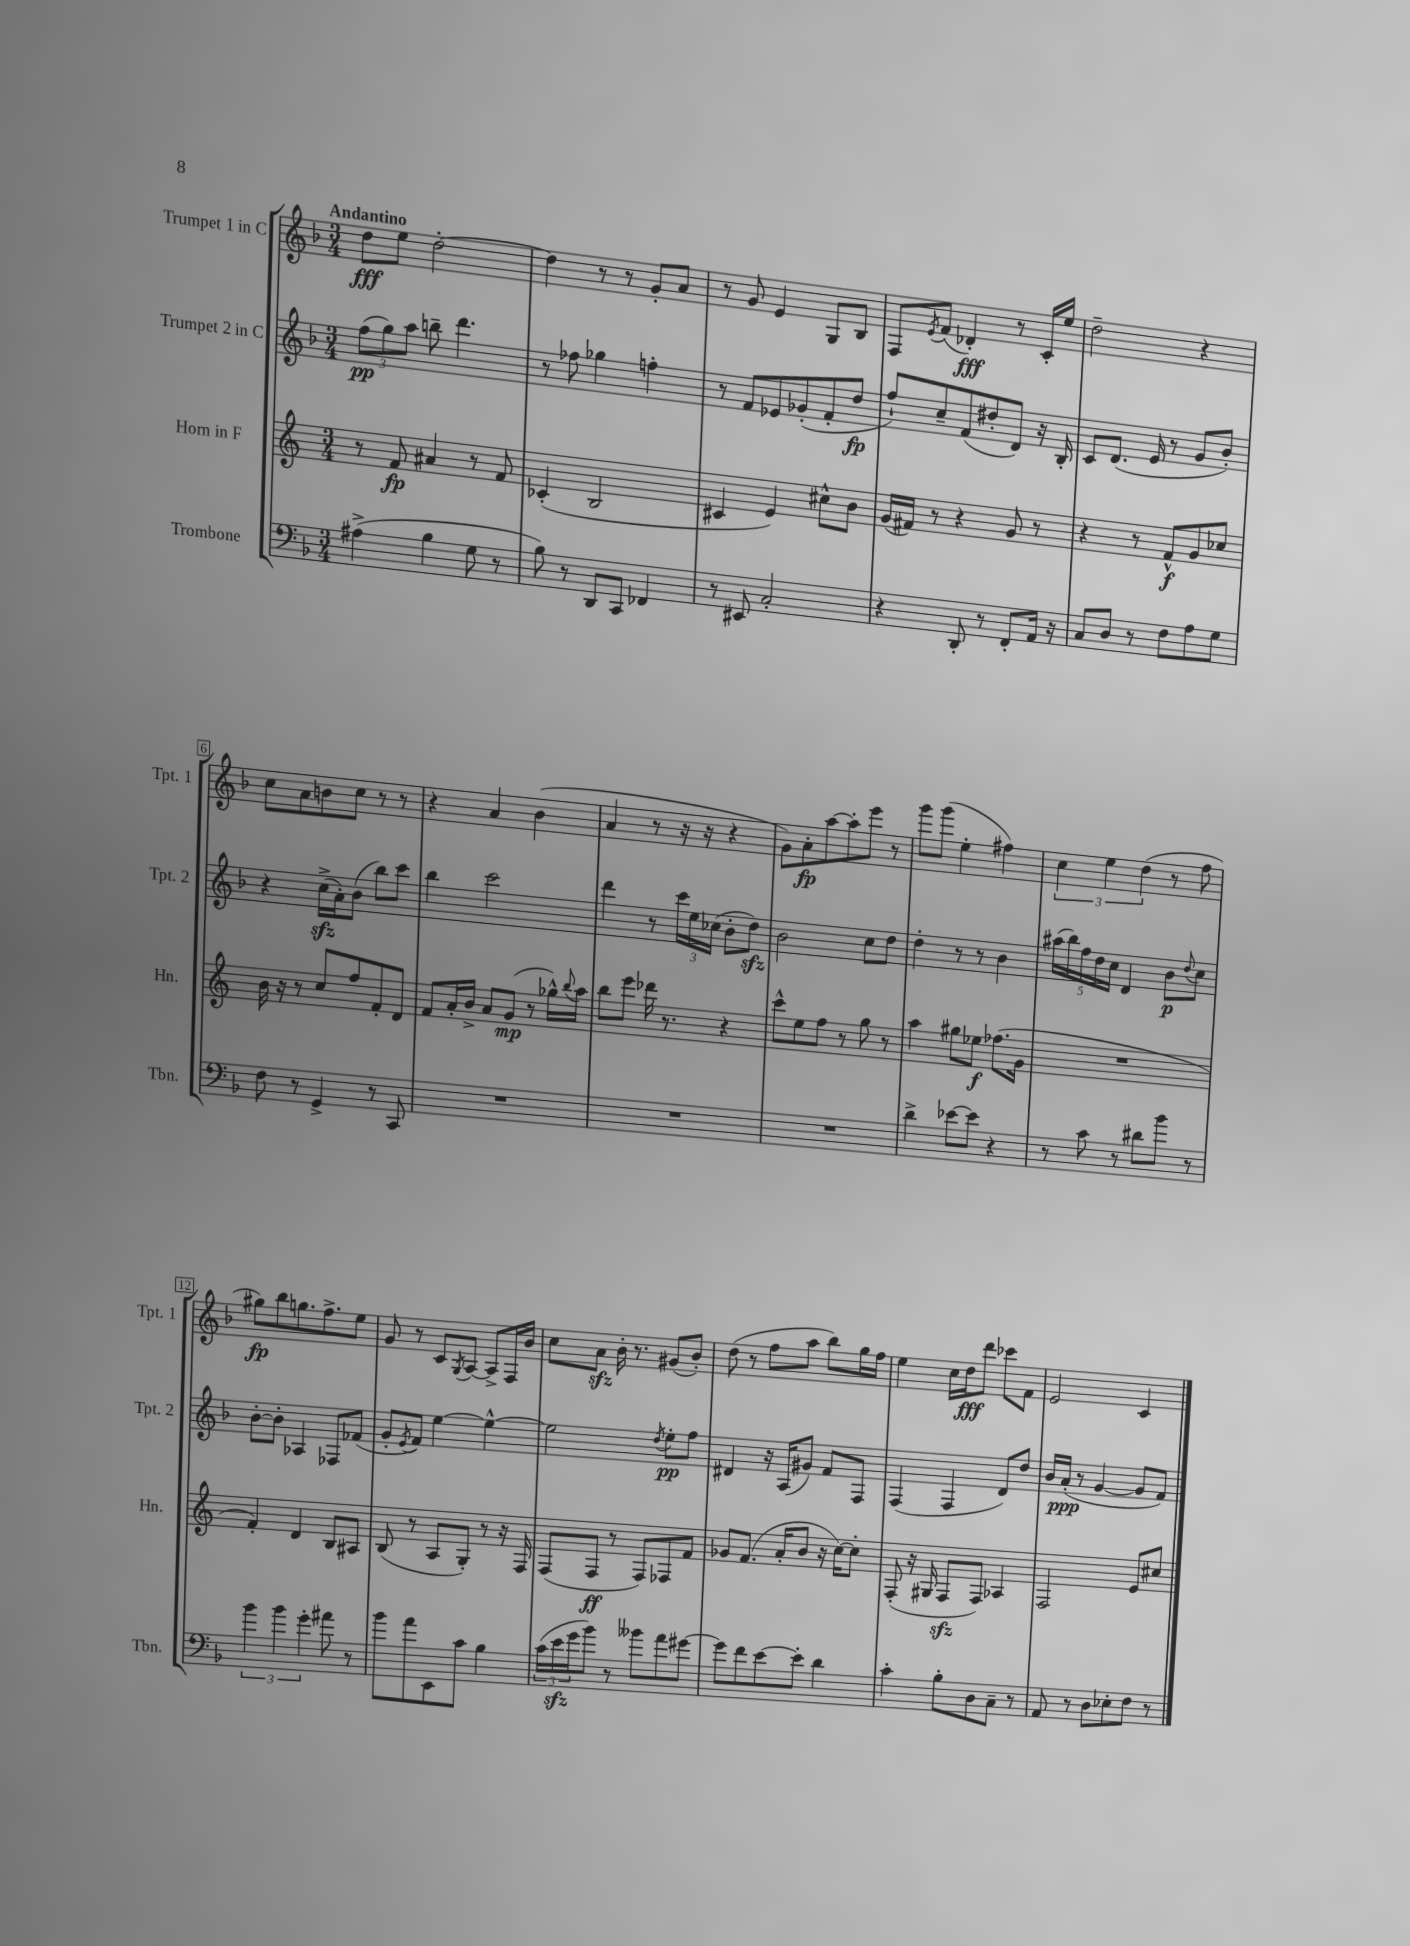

**kern	**kern	**dynam	**kern	**dynam	**kern	**dynam
*part4	*part3	*part3	*part2	*part2	*part1	*part1
*staff4	*staff3	*staff3	*staff2	*staff2	*staff1	*staff1
*I"Trombone	*I"Horn in F	*	*I"Trumpet 2 in C	*	*I"Trumpet 1 in C	*
*I'Tbn.	*I'Hn.	*	*I'Tpt. 2	*	*I'Tpt. 1	*
*clefF4	*clefG2	*	*clefG2	*	*clefG2	*
*k[b-]	*k[]	*	*k[b-]	*	*k[b-]	*
*M3/4	*M3/4	*	*M3/4	*	*M3/4	*
=1	=1	=1	=1	=1	=1	=1
!	!	!	!	!	!LO:TX:a:B:t=Andantino	!
(4A#X^\	8r	.	(12ff\L	pp	8dd\L	fff
.	.	.	12gg\)	.	.	.
.	8f/	fp	.	.	8ee\J	.
.	.	.	12aa\J	.	.	.
4B-\	4a#X/	.	8bbn~\	.	[2dd'\	.
.	.	.	4.ddd\	.	.	.
8G\	8r	.	.	.	.	.
8r	8f/	.	.	.	.	.
=2	=2	=2	=2	=2	=2	=2
8B-\)	(4c-X'/	.	8r	.	4dd\]	.
8r	.	.	8ff-X\	.	.	.
8DD/L	2B/	.	4gg-X\	.	8r	.
8CC/J	.	.	.	.	8r	.
4FF-X/	.	.	4ffn'\	.	8g'/L	.
.	.	.	.	.	8a/J	.
=3	=3	=3	=3	=3	=3	=3
8r	4c#X/	.	8r	.	8r	.
8EE#X/	.	.	8f/L	.	8g/	.
2C'/	4e/)	.	8e-X/	.	4e/	.
.	.	.	(8g-X'/	.	.	.
.	8cc#X^^\L	.	8f'/	.	8G/L	.
.	8b\J	.	8dd/J	fp	8B-/J	.
=4	=4	=4	=4	=4	=4	=4
4r	(16g/LL	.	8ff`/L)	.	8F/L	.
.	16f#X/JJ)	.	.	.	.	.
.	.	.	.	.	8qe/	.
.	8r	.	8cc~/	.	(8f/J	.
8DD'/	4r	.	(8f/	.	4d-X'/)	fff
8r	.	.	8dd#X'/	.	.	.
8FF'/L	8g/	.	8d/J)	.	8r	.
16AA/Jk	8r	.	16r	.	16c'/LL	.
16r	.	.	16B-'/	.	16ee/JJ	.
=5	=5	=5	=5	=5	=5	=5
8C/L	4r	.	8c/L	.	2dd~\	.
8D/J	.	.	(8.d/J	.	.	.
8r	8r	.	.	.	.	.
.	.	.	16e/	.	.	.
8F\L	8f^^/L	f	8r	.	.	.
8A\	8g/	.	8g/L	.	4r	.
8G\J	8cc-X/J	.	8b-'/J)	.	.	.
!!LO:LB:g=z
=6	=6	=6	=6	=6	=6	=6
8F\	16b\	.	4r	.	8cc\L	.
.	16r	.	.	.	.	.
8r	8r	.	.	.	8a\	.
4GG^/	8cc/L	.	(16cczz^\LL	.	8bn\	.
.	.	.	16a'\J)	.	.	.
.	8ff/	.	(8b-\J	.	8cc\J	.
8r	8f'/	.	8bb-\L)	.	8r	.
8CC/	8d/J	.	8ccc\J	.	8r	.
=7	=7	=7	=7	=7	=7	=7
2.r	8f/L	.	4bb-\	.	4r	.
.	16a'/L	.	.	.	.	.
.	16b^/JJ	.	.	.	.	.
.	8a/L	.	2ccc\	.	4a/	.
.	(8g/J	mp	.	.	.	.
.	8r	.	.	.	(4b-\	.
.	16gg-X^^\LL)	.	.	.	.	.
.	8qqbb/	.	.	.	.	.
.	16aa\JJ	.	.	.	.	.
=8	=8	=8	=8	=8	=8	=8
2.r	8bb\L	.	4ddd\	.	4a/	.
.	8eee\J	.	.	.	.	.
.	16ddd-X\	.	8r	.	8r	.
.	8.r	.	.	.	.	.
.	.	.	24ccc\LL	.	16r	.
.	.	.	24ee\	.	.	.
.	.	.	.	.	16r	.
.	.	.	(24cc-X\JJ	.	.	.
.	4r	.	8b-'\L	.	4r	.
.	.	.	8ddzz\J)	.	.	.
=9	=9	=9	=9	=9	=9	=9
2.r	8ccc^^\L	.	2b-\	.	8g\L)	.
.	8ee\	.	.	.	8a'\	fp
.	8ff\J	.	.	.	[8aa\	.
.	8r	.	.	.	8aa'\]	.
.	8gg\	.	8cc\L	.	8eee\J	.
.	8r	.	8dd\J	.	8r	.
=10	=10	=10	=10	=10	=10	=10
4d^\	4aa\	.	4dd'\	.	8ggg\L	.
.	.	.	.	.	(8ggg\J	.
[8e-X\L	8gg#X\L	.	8r	.	4ee'\	.
8e-\J]	8ee-X\J	f	8r	.	.	.
4r	(8.ff-X\L	.	4b-\	.	4ff#X\)	.
.	16g\Jk	.	.	.	.	.
=11	=11	=11	=11	=11	=11	=11
8r	2.r	.	(20aa#X\LL	.	6cc\	.
.	.	.	20bb-\)	.	.	.
.	.	.	20ff\	.	.	.
8c\	.	.	.	.	.	.
.	.	.	20dd\	.	.	.
.	.	.	.	.	6ee\	.
.	.	.	20cc\JJ	.	.	.
8r	.	.	4d/	.	.	.
.	.	.	.	.	(6dd\	.
8d#X\L	.	.	.	.	.	.
8b-\J	.	.	8b-\L	p	8r	.
.	.	.	8qqdd/	.	.	.
8r	.	.	8cc\J	.	8ff\	.
!!LO:LB:g=z
=12	=12	=12	=12	=12	=12	=12
6b-\	4f'/)	.	[8b-'\L	.	8gg#X\L)	fp
.	.	.	8b-'\J]	.	8bb-\	.
6b-\	.	.	.	.	.	.
.	4d/	.	4A-X/	.	8.ggn\	.
6g'\	.	.	.	.	.	.
.	.	.	.	.	8.ff^\	.
8a#X\	8B/L	.	8F-X/L	.	.	.
8r	8A#X/J	.	(8f-X/J	.	8ee\J	.
=13	=13	=13	=13	=13	=13	=13
8b-\L	(8B/	.	8g'/L	.	8g/	.
.	.	.	8qe/	.	.	.
8a\	8r	.	8f/J)	.	8r	.
8EE\	8A/L	.	[4ee\	.	8c/L	.
.	.	.	.	.	8qG/	.
8c\J	8G'/J)	.	.	.	[8A/J	.
4B-\	8r	.	4ee^^\_	.	8A^/L]	.
.	16r	.	.	.	16F/L	.
.	16F/	.	.	.	16b-/JJ	.
=14	=14	=14	=14	=14	=14	=14
(24c\LL	(8F/L	.	2ee\]	.	8cc\L	.
24ezz\	.	.	.	.	.	.
24g\J	.	.	.	.	.	.
8b-\J)	8F/J	ff	.	.	8azz\J	.
8r	8r	.	.	.	16b-'\	.
.	.	.	.	.	8.r	.
8b--X\L	8F/L)	.	.	.	.	.
.	.	.	8qdd/	.	.	.
8a\	8F-X/	.	8ee'\L	pp	(8g#X/L	.
[8g#X\J	8f/J	.	8ff\J	.	8b-'/J)	.
=15	=15	=15	=15	=15	=15	=15
8g#\L]	8g-X/L	.	4d#X/	.	(8dd\	.
8f\	(8.f/J	.	.	.	8r	.
[8e\	.	.	16r	.	8ff\L	.
.	16a'/KL	.	(16A/KL	.	.	.
8e'\J]	8b/J	.	8g#X/J)	.	8aa\J	.
4d\	16r	.	8f/L	.	8bb-\L)	.
.	[16cc\KL)	.	.	.	.	.
.	8cc'\J]	.	8F/J	.	16gg\L	.
.	.	.	.	.	16ff\JJ	.
=16	=16	=16	=16	=16	=16	=16
4c'\	(8F'/	.	(4F/	.	4ee\	.
.	16r	.	.	.	.	.
.	16G#X/	.	.	.	.	.
8B-'\L	8Fzz/L	.	4F/	.	16cc\LL	.
.	.	.	.	.	16dd\J	fff
8D\	8F/J)	.	.	.	8ddd\J	.
8C~\J	4A-X/	.	8d/L)	.	8ccc-X\L	.
8r	.	.	8dd/J	.	8f\J	.
=17	=17	=17	=17	=17	=17	=17
8AA/	2F/	.	16b-/LL	.	2e/	.
.	.	.	(16a'/JJ	ppp	.	.
8r	.	.	8r	.	.	.
8D\L	.	.	[4g/	.	.	.
8E-X'\	.	.	.	.	.	.
8F\J	8e/L	.	8g/L]	.	4c/	.
8r	8cc#X/J	.	8f/J)	.	.	.
==	==	==	==	==	==	==
*-	*-	*-	*-	*-	*-	*-
